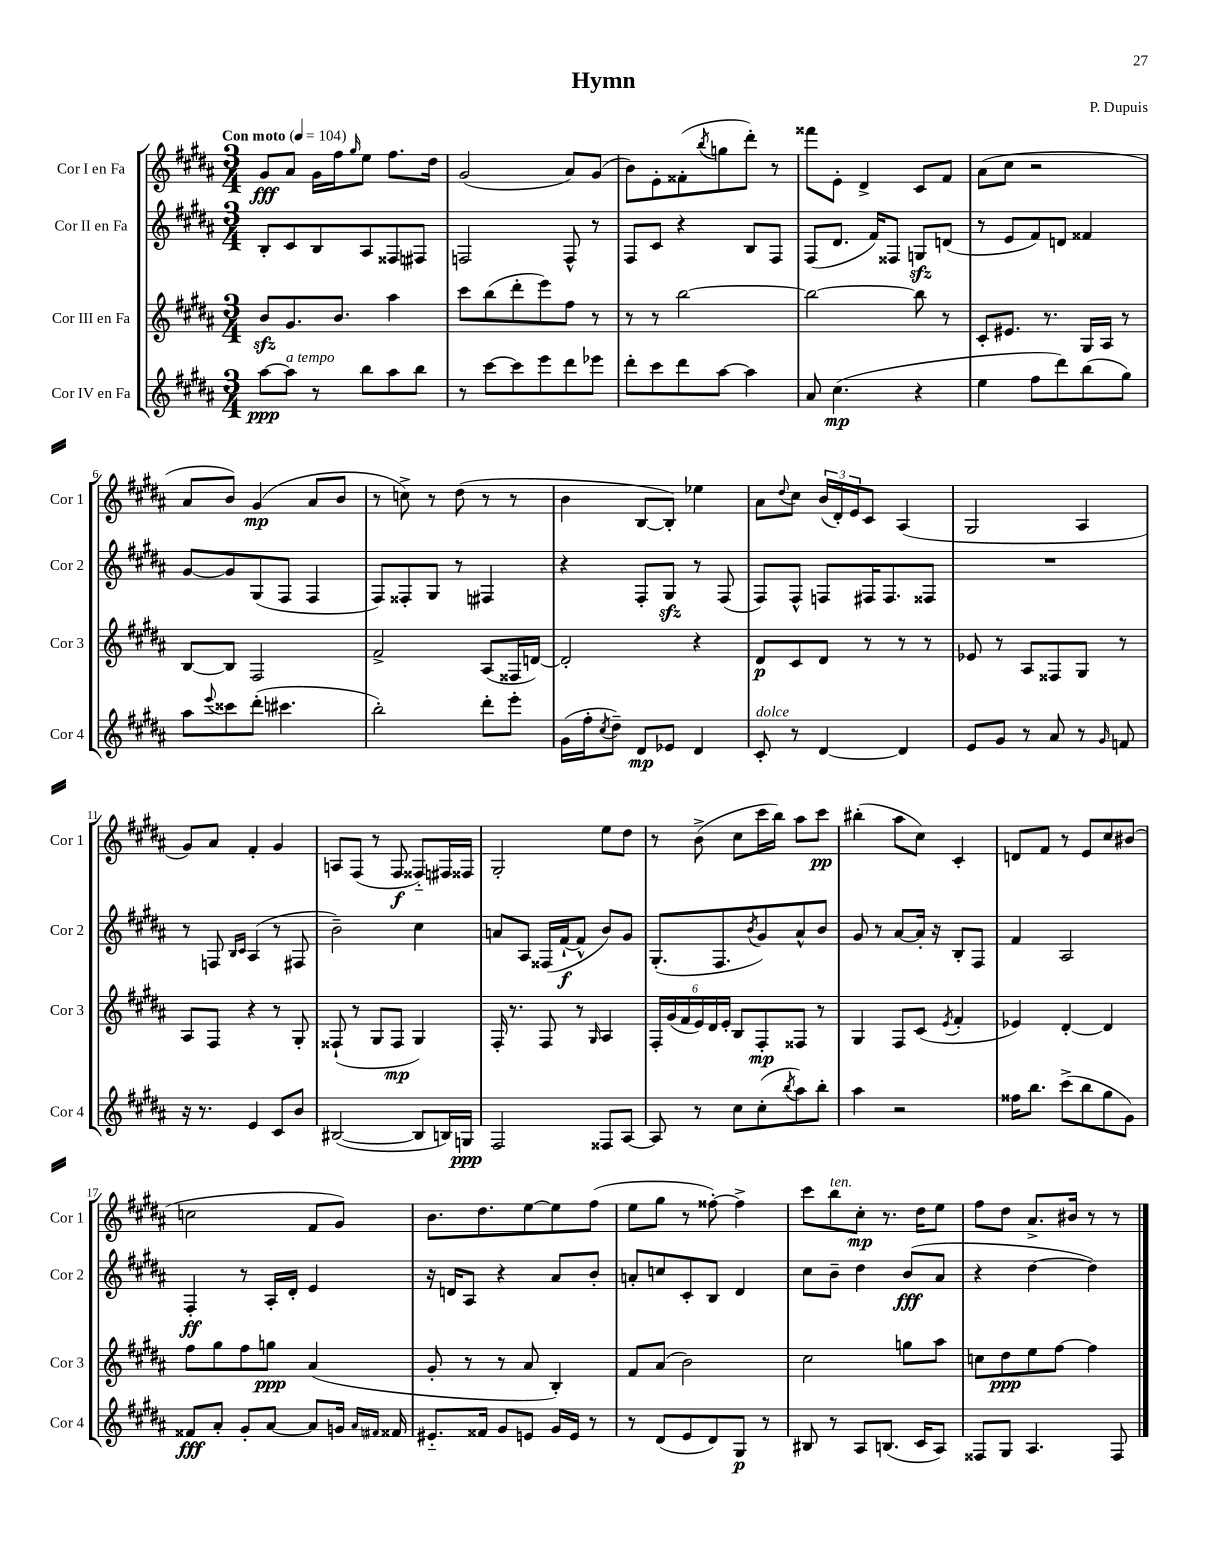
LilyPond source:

\header { title = "Hymn" composer = "P. Dupuis" }
<<
\new StaffGroup <<
\new Staff = "s0" \with { instrumentName = "Cor I en Fa" shortInstrumentName = "Cor 1" } {
    \clef treble \key b \major \numericTimeSignature \time 3/4 \tempo "Con moto" 4 = 104
    gis'8\fff ais'8 gis'16 fis''16 \grace { gis''16 } e''8 fis''8. dis''16 |
    gis'2( ais'8) gis'8( |
    b'8) e'8-. fisis'8-.( \acciaccatura { b''8 } g''8 dis'''8-.) r8 |
    fisis'''8 e'8-. dis'4-> cis'8 fis'8 |
    ais'8( cis''8 r2 |
    ais'8 b'8) gis'4\mp( ais'8 b'8 |
    r8 c''8->) r8 dis''8( r8 r8 |
    b'4 b8~ b8-.) ees''4 |
    ais'8 \appoggiatura { dis''8 } cis''8 \tuplet 3/2 { b'16( dis'16-.) e'16 } cis'8 ais4( |
    gis2 ais4 |
    gis'8) ais'8 fis'4-. gis'4 |
    a8 fis8( r8 fis8\f fisis8-_) fis16 fisis16 |
    gis2-. e''8 dis''8 |
    r8 b'8->( cis''8 cis'''16 b''16) ais''8 cis'''8\pp |
    bis''4-.( ais''8 cis''8) cis'4-. |
    d'8 fis'8 r8 e'8 cis''8 bis'8( |
    c''2 fis'8 gis'8) |
    b'8. dis''8. e''8~ e''8 fis''8( |
    e''8 gis''8 r8 fisis''8~-.) fisis''4-> |
    cis'''8 b''8^\markup { \italic "ten." } cis''8-.\mp r8. dis''16 e''8 |
    fis''8 dis''8 ais'8.-> bis'16 r8 r8 \bar "|." |
}
\new Staff = "s1" \with { instrumentName = "Cor II en Fa" shortInstrumentName = "Cor 2" } {
    \clef treble \key b \major \numericTimeSignature \time 3/4
    b8-. cis'8 b8 ais8 fisis8 fis8 |
    f2 f8-^ r8 |
    fis8 cis'8 r4 b8 fis8 |
    fis8( dis'8. fis'16) fisis8 g8\sfz d'8( |
    r8 e'8 fis'8) d'8 fisis'4 |
    gis'8~ gis'8 gis8( fis8 fis4 |
    fis8) fisis8-. gis8 r8 fis4 |
    r4 fis8-. gis8\sfz r8 fis8( |
    fis8) fis8-^ f8 fis16 fis8. fisis8 |
    R2. |
    r8 f8 \grace { b16 cis'16 } ais4( r8 fis8 |
    b'2--) cis''4 |
    a'8 ais8 fisis16( fis'16~-!\f fis'8-^ b'8) gis'8 |
    gis8.-.( fis8. \acciaccatura { b'8 } gis'8) ais'8-^ b'8 |
    gis'8 r8 ais'8~ ais'16-. r16 b8-. fis8 |
    fis'4 ais2 |
    fis4-.\ff r8 ais16-. dis'16-. e'4 |
    r16 d'16 ais8 r4 ais'8 b'8-. |
    a'8-. c''8 cis'8-. b8 dis'4 |
    cis''8 b'8-- dis''4 b'8\fff( ais'8 |
    r4 dis''4~ dis''4) \bar "|." |
}
\new Staff = "s2" \with { instrumentName = "Cor III en Fa" shortInstrumentName = "Cor 3" } {
    \clef treble \key b \major \numericTimeSignature \time 3/4
    b'8\sfz gis'8. b'8. ais''4 |
    cis'''8 b''8( dis'''8-. e'''8) fis''8 r8 |
    r8 r8 b''2~ |
    b''2~ b''8 r8 |
    cis'8-. eis'8. r8. gis16 ais16 r8 |
    b8~ b8 fis2 |
    fis'2-> ais8( fisis16 d'16~) |
    d'2-. r4 |
    dis'8\p cis'8 dis'8 r8 r8 r8 |
    ees'8 r8 ais8 fisis8 gis8 r8 |
    ais8 fis8 r4 r8 gis8-. |
    fisis8-!( r8 gis8 fisis8\mp gis4) |
    fis16-. r8. fis8 r8 \grace { gis16 } ais4 |
    \tuplet 6/4 { fis16-. gis'16( fis'16 e'16) dis'16 e'16-. } b8 fis8-.\mp fisis8 r8 |
    gis4 fis8 cis'8( \acciaccatura { e'8 } fis'4-. |
    ees'4) dis'4~-. dis'4 |
    fis''8 gis''8 fis''8 g''8\ppp ais'4( |
    gis'8-. r8 r8 ais'8 b4-.) |
    fis'8 ais'8( b'2) |
    cis''2 g''8 ais''8 |
    c''8 dis''8\ppp e''8 fis''8~ fis''4 \bar "|." |
}
\new Staff = "s3" \with { instrumentName = "Cor IV en Fa" shortInstrumentName = "Cor 4" } {
    \clef treble \key b \major \numericTimeSignature \time 3/4
    ais''8~\ppp ais''8^\markup { \italic "a tempo" } r8 b''8 ais''8 b''8 |
    r8 cis'''8~ cis'''8 e'''8 dis'''8 ees'''8 |
    dis'''8-. cis'''8 dis'''8 ais''8~ ais''4 |
    ais'8 cis''4.\mp( r4 |
    e''4 fis''8 dis'''8) b''8( gis''8) |
    ais''8 \appoggiatura { e'''8 } cisis'''8 dis'''8-.( cis'''4. |
    b''2-.) dis'''8-. e'''8-. |
    gis'16( fis''16-. \acciaccatura { cis''8 } dis''8--) dis'8\mp ees'8 dis'4 |
    cis'8-.^\markup { \italic "dolce" } r8 dis'4~ dis'4 |
    e'8 gis'8 r8 ais'8 r8 \grace { gis'16 } f'8 |
    r16 r8. e'4 cis'8 b'8 |
    bis2~( bis8 b16) g16\ppp |
    fis2 fisis8 ais8~ |
    ais8 r8 cis''8 cis''8-.( \acciaccatura { b''8 } ais''8) b''8-. |
    ais''4 r2 |
    fisis''16 b''8. cis'''8->( b''8 gis''8 gis'8) |
    fisis'8\fff ais'8-. gis'8-. ais'8~ ais'8 g'16 \grace { ais'16 fis'16 } fisis'16 |
    eis'8.-_ fisis'16 gis'8 e'8 gis'16 e'16 r8 |
    r8 dis'8( e'8 dis'8) gis8\p r8 |
    bis8 r8 ais8 b8.( cis'16 ais8) |
    fisis8 gis8 ais4. fisis8 \bar "|." |
}
>>
>>
